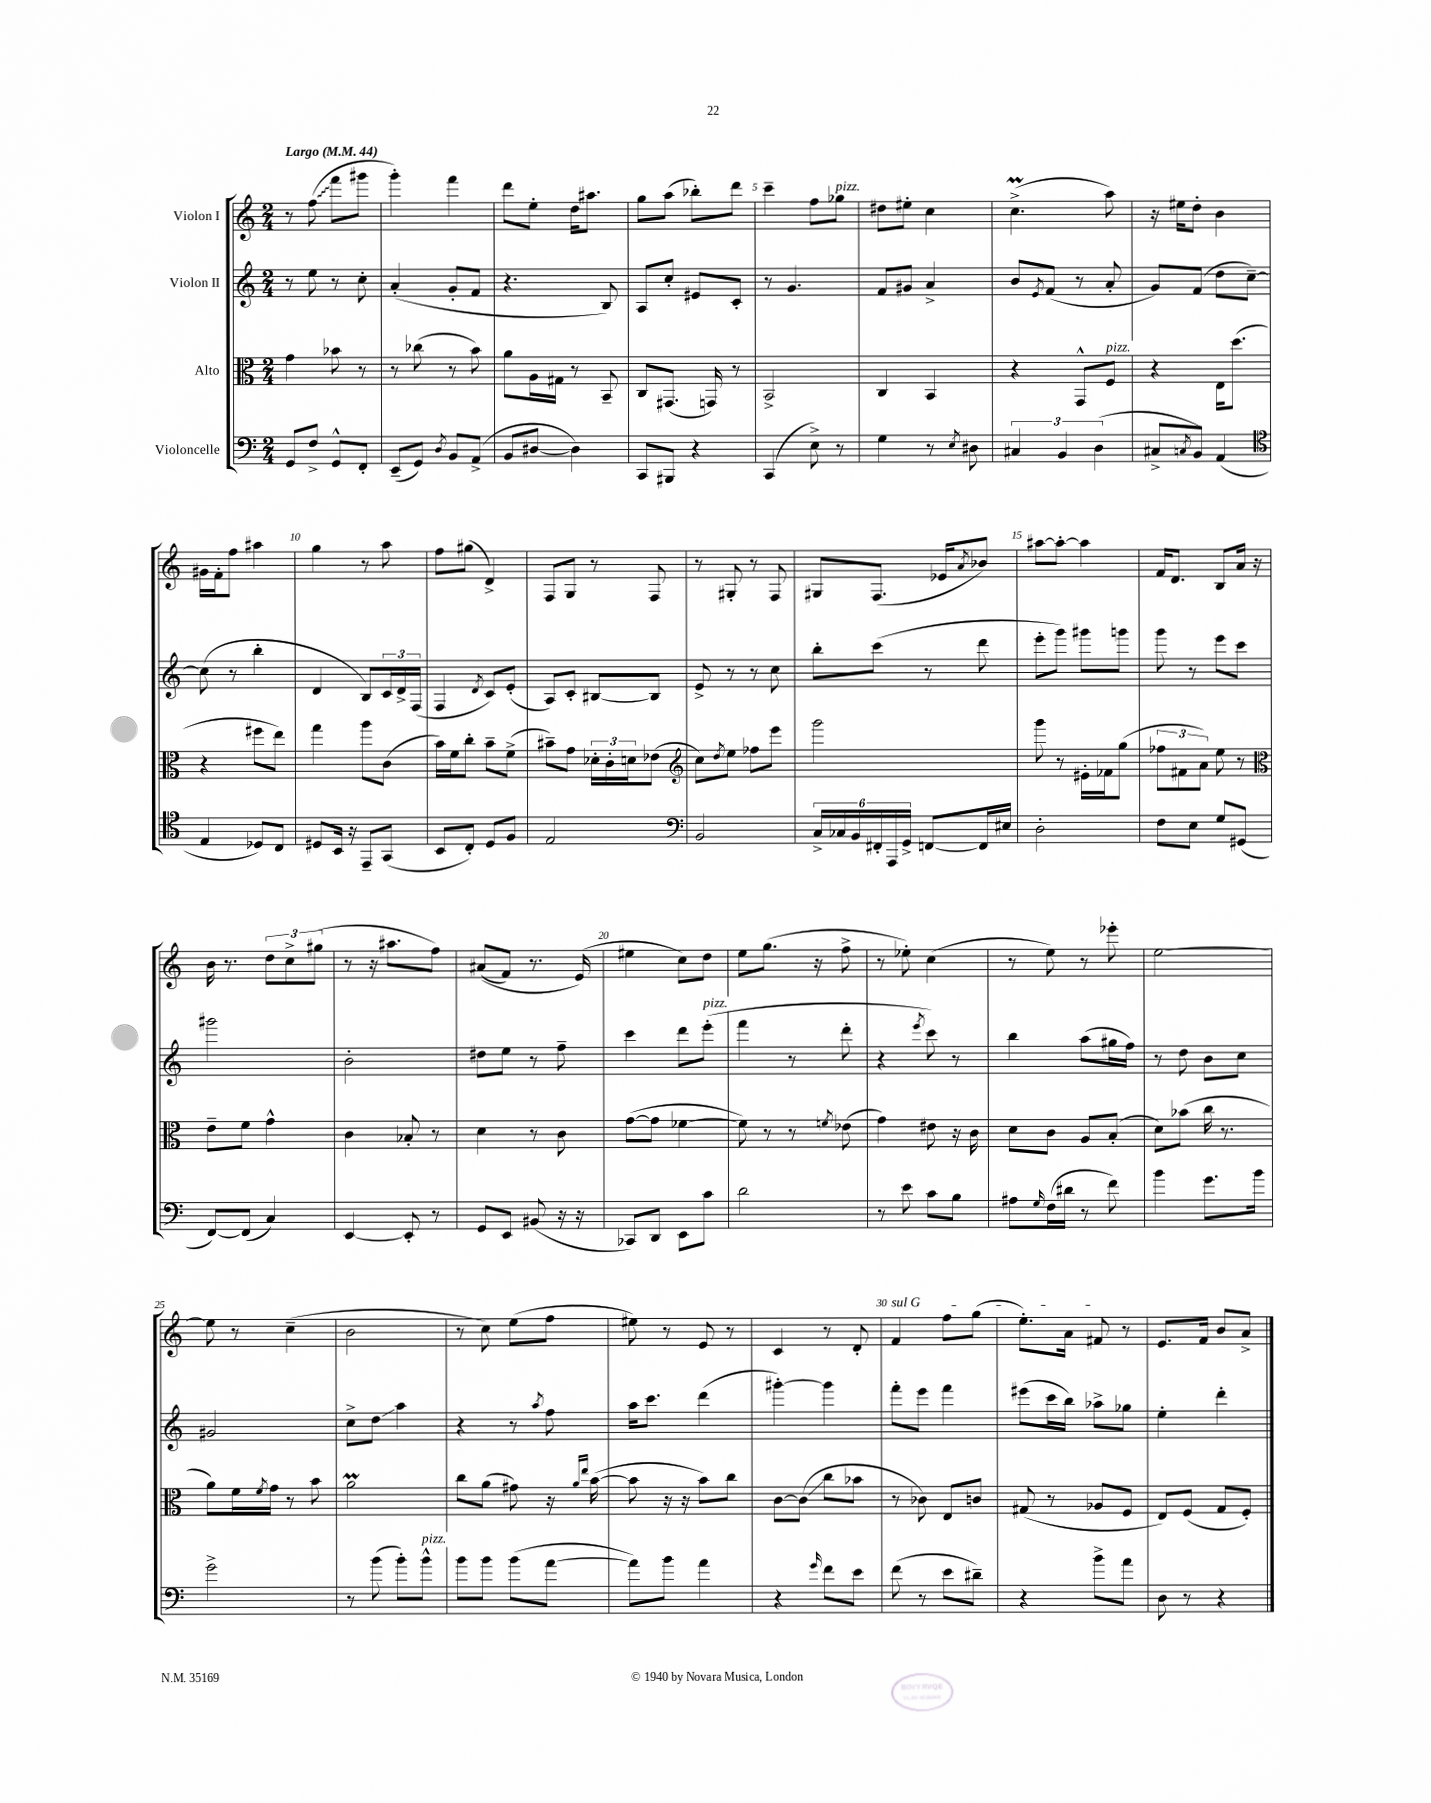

**kern	**kern	**kern	**kern
*staff4	*staff3	*staff2	*staff1
*clefF4	*clefC3	*clefG2	*clefG2
*k[]	*k[]	*k[]	*k[]
*M2/4	*M2/4	*M2/4	*M2/4
*MM44	*MM44	*MM44	*MM44
8GG	4g	8r	8r
8F^	.	8ee	(8ff
8GG^^	8b-	8r	8fff
8FF'	8r	8cc'	8ggg#
=	=	=	=
(8EE~	8r	(4a'	4ggg')
8GG)	(8cc-	.	.
8qD	.	.	.
8BB	8r	8g'	4fff
(8AA^	8b)	8f	.
=	=	=	=
8BB	8a	4.r	8ddd
[8D#	16A	.	8ee'
.	16G#	.	.
4D#])	8r	.	16dd
.	.	.	8.aa#
.	8BB~	8B)	.
=	=	=	=
8CC	8C	8A	8gg
8BBB#	(8.GG#	8cc'	(8aa
4r	.	8e#	8bb-')
.	16GG)	.	.
.	8r	8c'	8ddd
=	=	=	=
(4CC	2BB^	8r	4ccc~
.	.	4.g	.
8E^)	.	.	8ff
8r	.	.	8gg-
=	=	=	=
4G	4C	8f	8dd#
.	.	8g#	8ee#'
8r	4BB	4a^	4cc
8qE	.	.	.
8D#	.	.	.
=	=	=	=
6C#	4r	8b	(4.cc^
.	.	8qe	.
.	.	(8f	.
6BB	.	.	.
.	8GG^^	8r	.
(6D	.	.	.
.	8F	8a'	8aa)
=	=	=	=
8C#^	4r	8g)	16r
.	.	.	16ee#
8qC	.	.	.
8BB)	.	(8f	8dd'
(4AA	16E	8dd	4b
.	(8.dd	.	.
.	.	[8cc~)	.
=	=	=	=
*clefC4	*	*	*
4E	4r	(8cc]	16g#
.	.	.	16f'
.	.	8r	8ff
8D-)	8ff#	4bb'	4aa#
8C	8ee)	.	.
=	=	=	=
8D#	4gg	4d	4gg
16BB	.	.	.
16r	.	.	.
8EE~	8aa	8B)	8r
(8GG	(8c	24c	8aa
.	.	24d^	.
.	.	(24F	.
=	=	=	=
8BB	16b)	4F	8ff
.	16f	.	.
8C')	8cc'	.	(8gg#
.	.	8qd	.
8D	8b~	8c)	4d^)
8F	(8f^	(8e'	.
=	=	=	=
2E	8b#~)	8A)	8F
.	8g	8c'	8G
.	24d-'	[8B#	8r
.	24c'	.	.
.	24d	.	.
.	(8e-	8B#]	8F
=	=	=	=
*clefF4	*clefG2	*	*
2BB	8cc)	8e^	8r
.	8qdd	.	.
.	8ee	8r	8G#'
.	8ff-	8r	8r
.	8eee	8cc	8F
=	=	=	=
24C^	2ggg	8bb'	8G#
24C-	.	.	.
24BB	.	.	.
24FF#'	.	(8ccc	(8.F
24AAA	.	.	.
24GG^	.	.	.
[8FF	.	8r	.
.	.	.	16e-
.	.	.	8qa
16FF]	.	8ddd	8b-)
16E#	.	.	.
=	=	=	=
2D'	8ggg	8eee'	[8aa#
.	8r	8ggg)	8aa#'_
.	16e#'	8ggg#	4aa#]
.	16f-	.	.
.	(8gg	8ggg	.
=	=	=	=
8F	12ff-	8ggg	16f
.	.	.	8.d
.	12f#	.	.
8E	.	8r	.
.	12a)	.	.
8G	8ee	8eee	8B
(8GG#	8r	8ccc	16a
.	.	.	16r
=	=	=	=
*	*clefC3	*	*
[8FF)	8e~	2ggg#	16b
.	.	.	8.r
(8FF]	8f	.	.
4C)	4g^^	.	12dd
.	.	.	12cc^
.	.	.	(12gg#
=	=	=	=
[4EE	4c	2b'	8r
.	.	.	16r
.	.	.	8.aa#
8EE']	8B-'	.	.
8r	8r	.	8ff)
=	=	=	=
8GG	4d	8dd#	&((8a#
8EE	.	8ee	8f)
(8BB#	8r	8r	8.r
16r	8c	8ff~	.
16r	.	.	(16e&)
=	=	=	=
8CC-)	([8g	4ccc	4ee#
8DD	8g]	.	.
8EE	[4f-	8ddd	8cc)
8c	.	(8eee'	8dd
=	=	=	=
2d	8f-])	4fff	8ee
.	8r	.	(8.gg
.	8r	8r	.
.	.	.	16r
.	8qf	.	.
.	(8e-	8ddd'	8ff^
=	=	=	=
8r	4g)	4r	8r
8e	.	.	8ee-')
.	.	8qeee	.
8c	8e#	8ccc)	(4cc
8B	16r	8r	.
.	16c	.	.
=	=	=	=
8A#	8d	4bb	8r
16qqG	.	.	.
(16F	8c	.	8ee)
16d#	.	.	.
8r	8A	(8aa	8r
8f)	(8B'	16gg#	8eee-'
.	.	16ff)	.
=	=	=	=
4b	8d)	8r	[2ee
.	(8b-	8dd	.
8.g	16cc	8b	.
.	8.r	.	.
.	.	8cc	.
16b	.	.	.
=	=	=	=
2g^	8a)	2g#	8ee]
.	16f	.	8r
.	8qf	.	.
.	16g	.	.
.	8r	.	(4cc~
.	8b	.	.
=	=	=	=
8r	2a	8cc^	2b
(8b	.	8dd	.
8b')	.	4aa	.
8b^^	.	.	.
=	=	=	=
8b	8cc	4r	8r
8b	(8a	.	8cc)
(8b	8g#)	8r	(8ee
.	.	8qaa	.
[8a	16r	8ff	8ff
.	16qqa	.	.
.	16qqee	.	.
.	([16b	.	.
=	=	=	=
8a])	8b]	16aa	8ee#)
.	.	8.ccc	.
8b	16r	.	8r
.	16r	.	.
4a	8b)	(4ddd	8e
.	8cc	.	8r
=	=	=	=
4r	[8c	[4ggg#')	4c
.	(8c]	.	.
16qqg	.	.	.
8f	8cc	4ggg#]	8r
8e	8b-	.	8d'
=	=	=	=
(8f	8r	8fff'	4f
8r	8c-)	8eee	.
8e	8E	4fff	8ff
8d#~)	8c	.	(8gg
=	=	=	=
4r	(8G#	(8eee#	8.ee')
.	8r	16ccc	.
.	.	16bb)	16a
8b^	8A-	8aa-^	8f#
8a	8F	8gg-	8r
=	=	=	=
8D	8E)	4ee'	8.e
8r	(8F	.	.
.	.	.	16f
4r	8G	4ddd'	8b
.	8F')	.	8a^
==	==	==	==
*-	*-	*-	*-
